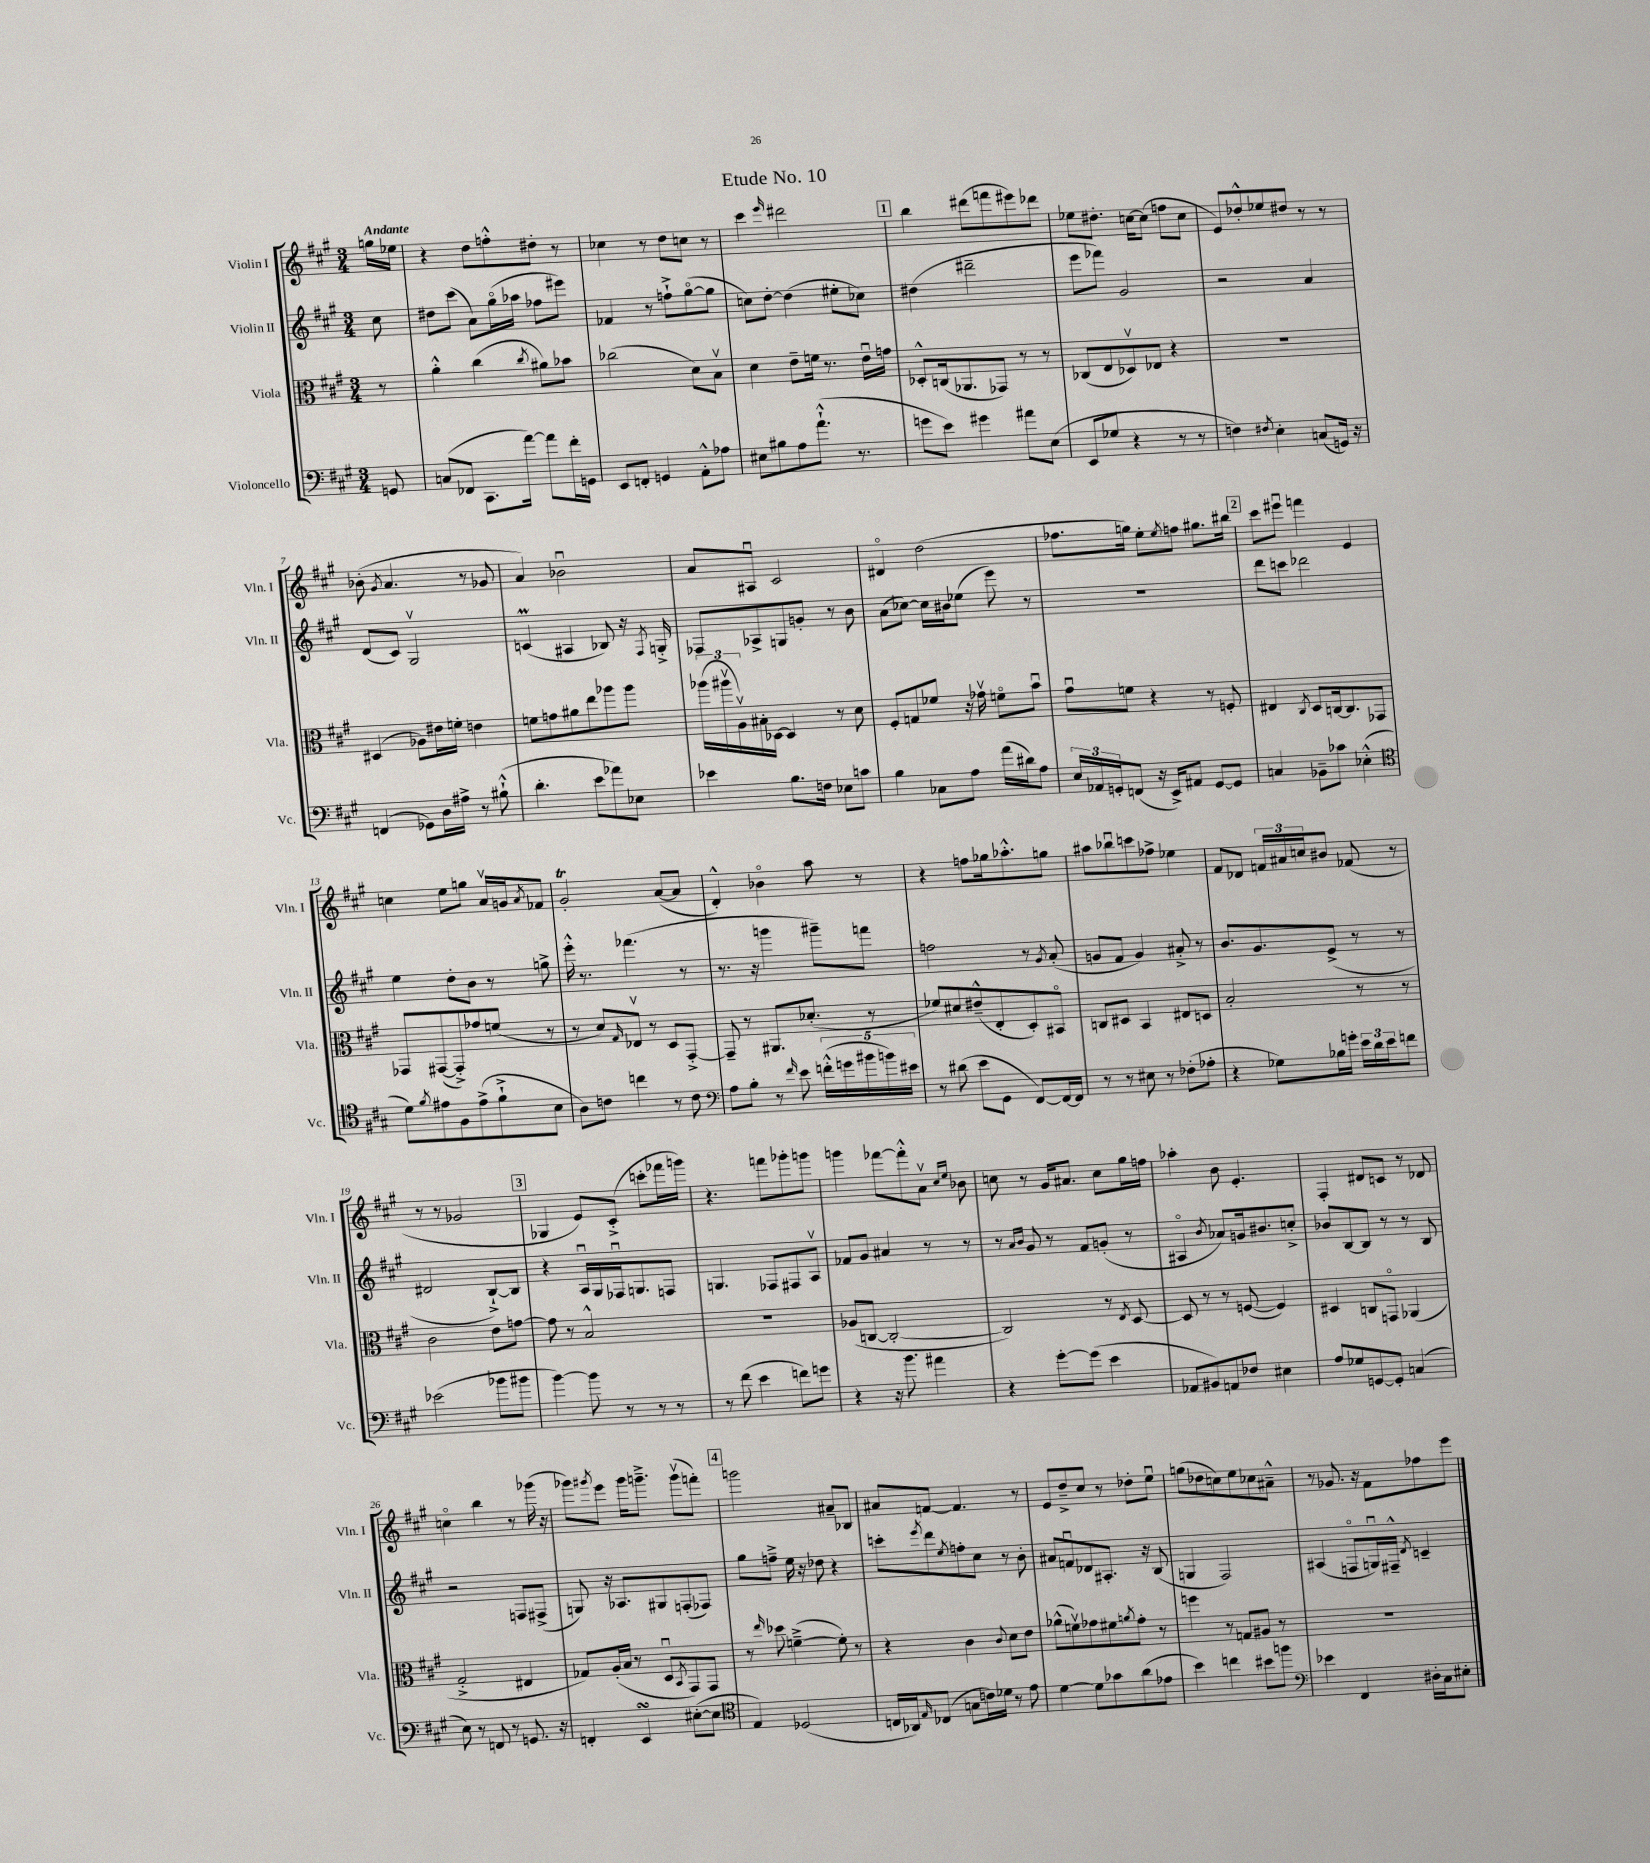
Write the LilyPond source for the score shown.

\header { title = "Etude No. 10" }
<<
\new StaffGroup <<
\new Staff = "s0" \with { instrumentName = "Violin I" shortInstrumentName = "Vln. I" } {
    \clef treble \key a \major \numericTimeSignature \time 3/4 \partial 8 \tempo "Andante"
    g''16 ees''16 |
    r4 d''8 f''8-.-^ dis''8-. r8 |
    ces''4 r8 d''8 c''8 r8 |
    cis'''4 \grace { e'''16 } dis'''2 |
    \mark \markup { \box "1" } b''4 dis'''8( f'''8 eis'''8) des'''8 |
    ees''8 dis''8.-. c''16~ c''8( f''8 c''8 |
    e'8) des''8-.-^ ees''8 dis''8 r8 r8 |
    bes'8-.( \acciaccatura { gis'8 } a'4. r8 ges'8 |
    a'4) bes'2\downbow |
    a'8 ais8\downbow cis'2 |
    dis'4\flageolet d''2( |
    fes''8. g''16) e''8-. \acciaccatura { e''8 } f''8 gis''8. bis''16 |
    \mark \markup { \box "2" } cis'''8 eis'''8\downbow f'''4 e'4 |
    c''4 e''8 g''8 a'16\upbow g'16 \acciaccatura { a'8 } fes'8 |
    gis'2-.\trill a'8~( a'8 |
    d'4-.-^) bes'4\flageolet a''8 r8 |
    r4 f''8 ges''16 aes''8.-.-^ g''8 |
    ais''8 bes''8\downbow c'''8 fes''8-> ees''4 |
    fis'8 des'8 \tuplet 3/2 { f'16 ais'16 c''16 } bis'8 fes'8( r8 |
    r8 r8 ges'2 |
    \mark \markup { \box "3" } ges4 e'8) cis'8-.->( c'''8-. fes'''16 g'''16) |
    r4. f'''8 ges'''8-. g'''8 |
    g'''4 fes'''8~ fes'''8-.-^ a'8\upbow \grace { cis''16 e''16 } bes'8 |
    c''8 r8 gis'16 ais'8. c''8 gis''16 f''16 |
    aes''4-. b'8 e'4.-. |
    fis4-. dis'8 c'8 r8 des'8 |
    c''4\flageolet b''4 r8 ges'''16( r16 |
    ges'''8) \acciaccatura { gis'''8 } e'''8 gis'''16 g'''8.---> g'''8\upbow( f'''8-.) |
    \mark \markup { \box "4" } g'''2 ais'8-- bes8 |
    ais'8 f'8~ f'4. r8 |
    e'8 d''8---> cis''8 r8 des''8-. e''8\downbow |
    g''8( des''8 c''8) e''8 ces''8 ais'8---^ |
    r8 ges'8. r16 fis'8 fes''8 e'''8 \bar "|." |
}
\new Staff = "s1" \with { instrumentName = "Violin II" shortInstrumentName = "Vln. II" } {
    \clef treble \key a \major \numericTimeSignature \time 3/4 \partial 8
    cis''8 |
    dis''8 cis'''8( a'8) gis''16\flageolet( aes''16 fes''8 eis'''8) |
    fes'4 r8 f''8-!-> gis''8~\flageolet( gis''8 |
    c''8) d''8~-. d''4( eis''8-. ces''8) |
    \mark \markup { \box "1" } dis''4( dis'''2-- |
    e'''8 fes'''8) gis'2 |
    r2 a'4 |
    d'8( cis'8) gis2\upbow |
    c'4\prall( ais4 bes8) r16 \acciaccatura { fis8 } g16-.-> |
    fes8 aes8-> g8 g'8-. r8 b'8 |
    a'8( ces''8~) ces''16 bis'16 ees''8( e'''8) r8 |
    R2. |
    \mark \markup { \box "2" } d'''8 c'''8 des'''2 |
    e''4 d''8-. b'8 r8 g''8-> |
    e'''16-.-^ r8. fes'''4.( r8 |
    r8. r16 g'''4 gis'''8--) f'''8 |
    f''2 r8 \acciaccatura { gis'8 } a'8-.( |
    g'8 fis'8 g'4) ais'8-.-> r8 |
    b'8. gis'8. e'8->( r8 r8 |
    dis'2 b8~-!->) b8 |
    \mark \markup { \box "3" } r4 a16\downbow gis16 fes16\downbow g8. f8 |
    g4. fes8 fis8 a8\upbow |
    fes'8 gis'8 ais'4 r8 r8 |
    r8 \grace { a'16 b'16 } gis'8 r8 fis'8 g'8-.( r8 |
    ais4\flageolet \acciaccatura { b'8 } aes'8) g'16 bis'8. c''8-.-> |
    bes'8 b8~ b8 r8 r8 b8 |
    r2 f8 fis8->( |
    g8) r16 aes8. gis8 f8-.( fes8) |
    \mark \markup { \box "4" } gis''8 f''8---> e''16 r16 des''8 r4 |
    c'''8-. \acciaccatura { e'''8 } d'''8 \acciaccatura { e''8 } f''8-. cis''8 r8 b'8-. |
    ais'8 f'8\downbow des'8 ais8.-. r16 b8( |
    g4 fis2) |
    ais4( f8\flageolet g16\downbow) fis16---^ \acciaccatura { d'8 } c'4-- \bar "|." |
}
\new Staff = "s2" \with { instrumentName = "Viola" shortInstrumentName = "Vla." } {
    \clef alto \key a \major \numericTimeSignature \time 3/4 \partial 8
    r8 |
    a'4-.-^ cis''4( \acciaccatura { cis''8 } ais'8) bes'8 |
    ces''2( d'8) b8\upbow |
    d'4 e'8-- f'16 r8. e'16\downbow g'16 |
    \mark \markup { \box "1" } des8-.-^ c16( aes,8. ges,8) r8 r8 |
    ces8( e8 des8\upbow) ees8 r4 |
    R2. |
    dis4( aes8) eis'16 f'16-. e'4 |
    f'8 g'8 ais'8 e''8 aes''8 aes''8 |
    \tuplet 3/2 { aes''16( ais''16\upbow a16\upbow) } bis16-. des16~ des4 r8 d'8 |
    fis8-. g8 fes'8 r16 ges'16\upbow f'8\flageolet b'8\downbow |
    gis'8\downbow f'8 r4 r8 f8-. |
    \mark \markup { \box "2" } eis4 \acciaccatura { cis8 } d8 c16~ c8. ges,8 |
    ges,8 gis,8~( gis,8-.->) ges'8 f'8( r8 |
    r8 d'8) \grace { gis16 } ees8\upbow r8 d8 gis,8~-.-> |
    gis,8-- r8 ais,8. des'8.-.( r8 |
    fes'8) dis'8 eis'8---^( e8-. d8-.) bis,8\flageolet |
    c8 dis8 b,4 eis8 d8 |
    b2-. r8 r8 |
    cis'2 e'8 g'8~ |
    \mark \markup { \box "3" } g'8 r8 b2-^ |
    R2. |
    aes8( c8~ c2~-. |
    c2) r8 \acciaccatura { e8 } d8~ |
    d8 r8 r8 f8~( f4) |
    dis4 c8 g,8\flageolet aes,4( |
    gis2-.-> eis4 |
    ges8) a16-.( b16 r8 d8\downbow \acciaccatura { b,8 } gis,8) gis,8 |
    \mark \markup { \box "4" } r8 \grace { e''16 } des''8 f'4~--->( f'8-.) r8 |
    r4 cis'4 \appoggiatura { cis'8 } d'8 e'8 |
    aes'8-^( f'8\upbow) ges'8 fis'8 \acciaccatura { a'8 } ges'8-. r8 |
    f''4 r8 g8 ais8 r8 |
    R2. \bar "|." |
}
\new Staff = "s3" \with { instrumentName = "Violoncello" shortInstrumentName = "Vc." } {
    \clef bass \key a \major \numericTimeSignature \time 3/4 \partial 8
    g,8 |
    c8( fes,8 cis,8. a'16~) a'8 fis'16-. g,16 |
    e,8 f,8-. g,4 a,8-.-^ aes8 |
    eis8 bis8 a8 a'8.-!-^( r8. |
    \mark \markup { \box "1" } g'8 e'8) gis'4 ais'8 e8( |
    e,8 ges8 r4 r8 r8 |
    f4) \acciaccatura { fis8 } e4-. c8( g,16) r16 |
    f,4( ges,8) d16 ais16-> r8 bis8-!-^( |
    d'4.-. e'8 aes'8) ees8 |
    ees'4 b8. f16 ees8 c'8 |
    b4 ces8 a8 a'16( dis'16) a8 |
    \tuplet 3/2 { e16 aes,16 g,16-. } f,8( r16 e,16->) ais,8 g,8~ g,8 |
    \mark \markup { \box "2" } c4 bes,8-- ces'8 ees4-.-^( |
    \clef tenor d'8) \acciaccatura { fis'8 } eis'8 fis8 eis'8->( fis'8-!-> b8 |
    a8) c'8 c''4 r8 c'8 |
    \clef bass a8 b8-. r8 \grace { fis'16 } e'8 \tuplet 5/4 { f'16-.-^( g'16 bis'16 b'16) eis'16 } |
    r8 dis'8( e'8 gis,8 fis,8~) fis,16~ fis,16 |
    r8 r8 eis8 r8 fes8-.( aes8-. |
    r4 ges8) bes16 g'16-. \tuplet 3/2 { e'16 d'16 e'16 } f'8 |
    ees'2( bes'8 bis'8 |
    \mark \markup { \box "3" } b'4~) b'8 r8 r8 r8 |
    r8 fis'8( e'4 f'8) g'8 |
    r4 r16 b'8. ais'4 |
    r4 gis'8~-. gis'8( e'4 |
    aes,8 bis,8) a,8 fes8 eis4 |
    a8 ges8 g,8~ g,8-. c4( |
    e8) r8 f,8 r8 g,8. r16 |
    f,4-. e,4\turn eis8~-.( eis8 |
    \mark \markup { \box "4" } \clef tenor e4) des2( |
    c16 aes,16) \grace { e16 } ces8( g8 c'16) des'16 r8 e'8 |
    d'4~ d'8 ges'8 a'8( ees'8 |
    b'4) c''4 bis'8 f''8 |
    \clef bass ees'4 fis,4 dis16-. cis16 eis8-. \bar "|." |
}
>>
>>
